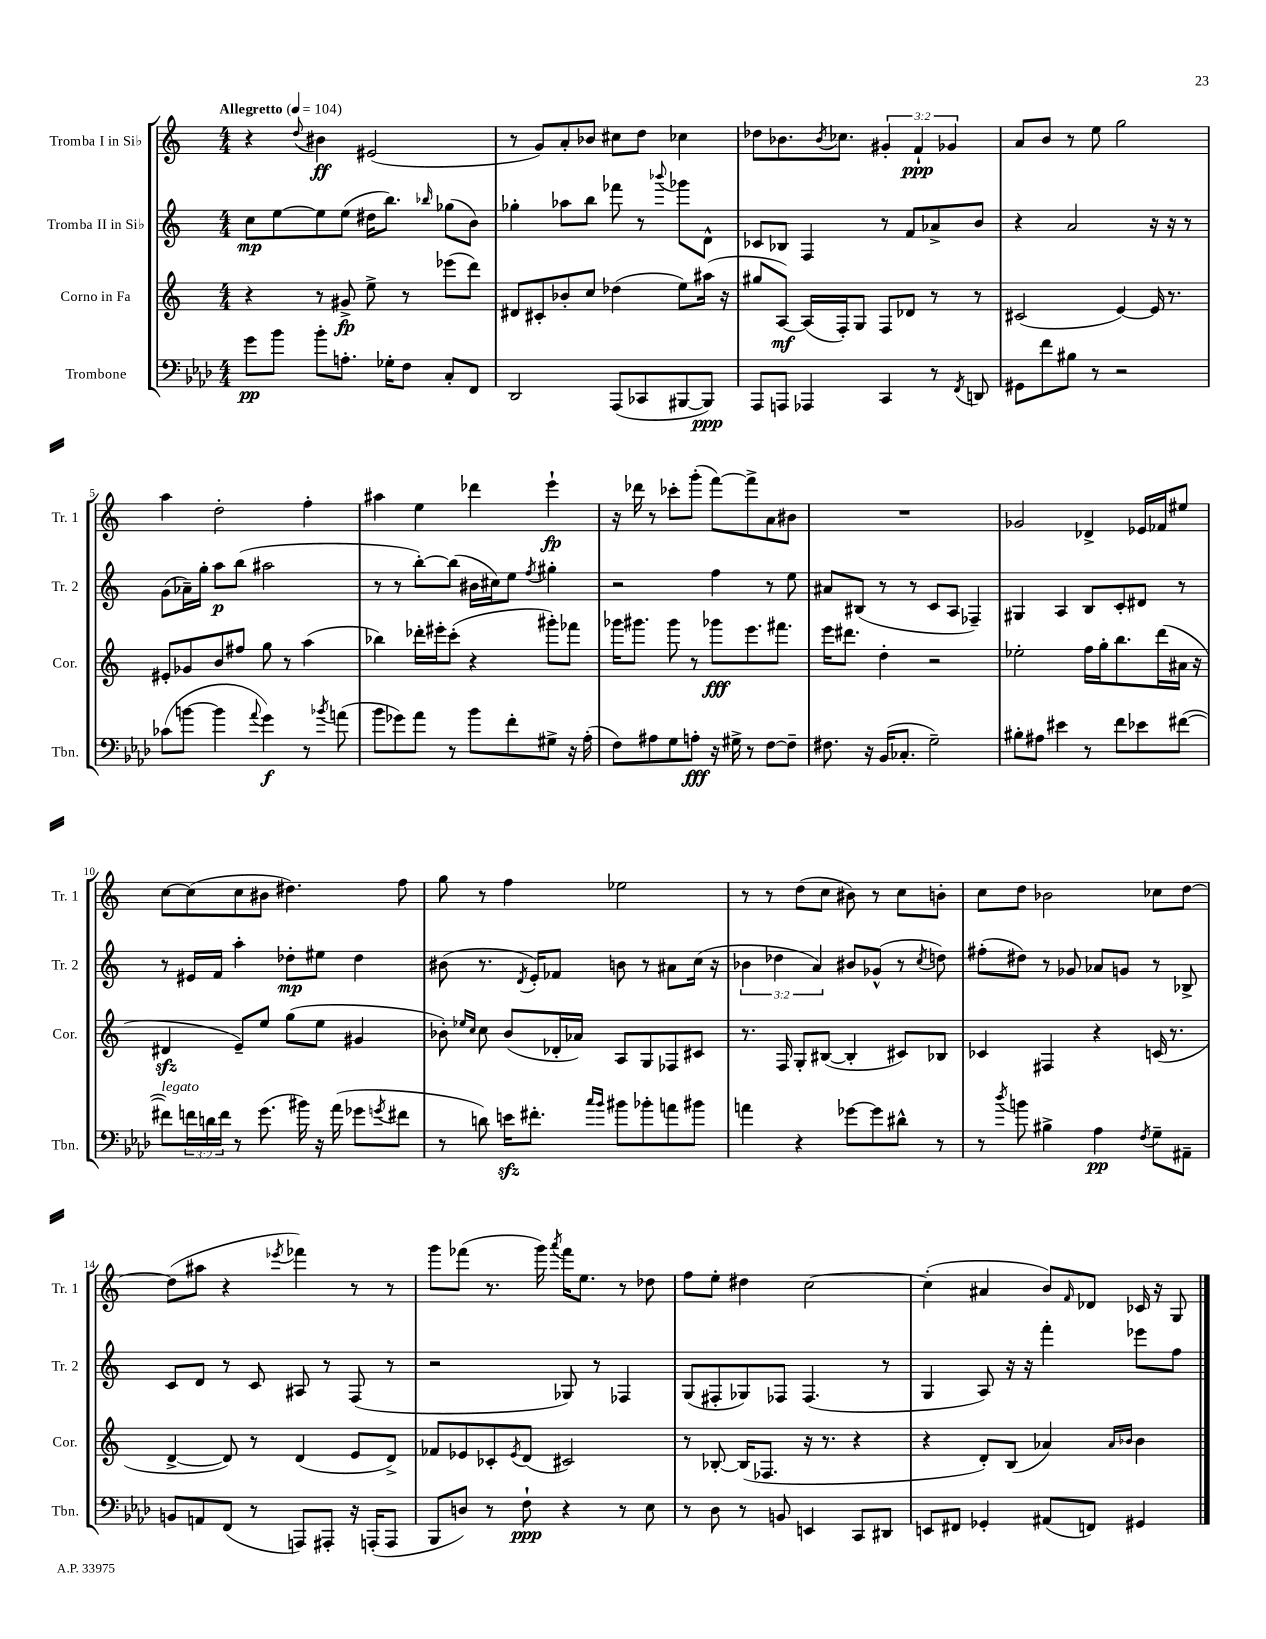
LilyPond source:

<<
\new StaffGroup <<
\new Staff = "s0" \with { instrumentName = "Tromba I in Sib" shortInstrumentName = "Tr. 1" } {
    \clef treble \key c \major \numericTimeSignature \time 4/4 \override Staff.TupletNumber.text = #tuplet-number::calc-fraction-text \tempo "Allegretto" 4 = 104
    r4 \appoggiatura { d''8 } bis'4\ff eis'2( |
    r8 g'8) a'8-. bes'8 cis''8 d''8 ces''4 |
    des''8 bes'8. \acciaccatura { bes'8 } ces''8. \tuplet 3/2 { gis'4-. f'4-!\ppp ges'4 } |
    a'8 b'8 r8 e''8 g''2 |
    a''4 d''2-. f''4-. |
    ais''4 e''4 des'''4 e'''4-!\fp |
    r16 des'''16 r8 ces'''8-. g'''8-.( f'''8~) f'''8-> a'8 bis'8 |
    R1 |
    ges'2 des'4-> ees'16 fes'16 eis''8 |
    c''8~ c''8( c''8 bis'8 dis''4.) f''8 |
    g''8 r8 f''4 ees''2 |
    r8 r8 d''8( c''8 bis'8) r8 c''8 b'8-. |
    c''8 d''8 bes'2 ces''8 d''8~ |
    d''8( ais''8 r4 \acciaccatura { ees'''8 } fes'''4) r8 r8 |
    g'''8 fes'''8( r8. g'''16) \acciaccatura { a'''8 } fes'''16 e''8. r8 des''8 |
    f''8 e''8-. dis''4 c''2~ |
    c''4-.( ais'4 b'8) \grace { f'16 } des'8 ces'16 r16 g8 \bar "|." |
}
\new Staff = "s1" \with { instrumentName = "Tromba II in Sib" shortInstrumentName = "Tr. 2" } {
    \clef treble \key c \major \numericTimeSignature \time 4/4 \override Staff.TupletNumber.text = #tuplet-number::calc-fraction-text
    c''8\mp e''8~ e''8 e''8( dis''16 b''8.) \grace { bes''16 } ges''8( b'8) |
    ges''4-. aes''8 b''8 fes'''8 r8 \appoggiatura { bes'''8 } ges'''8 d'8-^ |
    ces'8 bes8 f4 r8 f'8 aes'8-> b'8 |
    r4 a'2 r16 r16 r8 |
    g'8( aes'16--) g''16-. a''8\p b''8( ais''2 |
    r8 r8 b''8~-.) b''8( bis'16 cis''16) e''8 \acciaccatura { f''8 } gis''4-. |
    r2 f''4 r8 e''8 |
    ais'8 bis8( r8 r8 c'8 a8 fes4--) |
    gis4 a4 b8 c'8-. dis'8 r8 |
    r8 eis'16 f'16 a''4-. des''8-.\mp eis''8 des''4 |
    bis'8( r8. \acciaccatura { d'8 } e'16-.) fes'8 b'8 r8 ais'8 c''16( r16 |
    \tuplet 3/2 { bes'4 des''4 a'4) } bis'8 ges'8-^( r8 \acciaccatura { c''8 } d''8) |
    fis''8-.( dis''8) r8 ges'8 aes'8 g'8 r8 bes8-> |
    c'8 d'8 r8 c'8 ais8 r8 f8( r8 |
    r2 ges8) r8 fes4 |
    g8( fis8-. ges8) fes8 fes4.( r8 |
    g4 a8) r16 r16 f'''4-. ees'''8 f''8 \bar "|." |
}
\new Staff = "s2" \with { instrumentName = "Corno in Fa" shortInstrumentName = "Cor." } {
    \clef treble \key c \major \numericTimeSignature \time 4/4
    r4 r8 gis'8->\fp e''8-> r8 ees'''8( d'''8) |
    dis'8 cis'8-. bes'8-. c''8 des''4( e''8) ais''16( r16 |
    gis''8 a8~\mf) a16( f16-.) g8 f8 des'8 r8 r8 |
    cis'2( e'4~) e'16 r8. |
    eis'8-. ges'8 b'8 fis''8 g''8 r8 a''4( |
    bes''4) des'''16-. eis'''16-. c'''8-.( r4 gis'''8-.) fes'''8 |
    ges'''16 gis'''8. gis'''8 r8 ges'''8\fff e'''8. fis'''8. |
    e'''16 dis'''8. d''4-. r2 |
    ees''2-. f''16 g''16-. b''8. d'''16( ais'16 r16 |
    dis'4\sfz e'8--) e''8 g''8( e''8 gis'4 |
    bes'8-.) \grace { ees''16 c''16 } c''8 bes'8( des'16-. aes'16) a8 g8 fes8 cis'8 |
    r8. f16 g8-. bis8~( bis4-. cis'8) bes8 |
    ces'4 fis4 r4 c'16( r8. |
    d'4~-> d'8) r8 d'4( e'8 d'8->) |
    fes'8 ees'8 ces'8-. \acciaccatura { ees'8 } d'8( cis'2) |
    r8 bes8~-. bes16( fes8. r16 r8. r4 |
    r4 d'8-.) b8( aes'4) \grace { aes'16 bes'16 } bes'4 \bar "|." |
}
\new Staff = "s3" \with { instrumentName = "Trombone" shortInstrumentName = "Tbn." } {
    \clef bass \key aes \major \numericTimeSignature \time 4/4 \override Staff.TupletNumber.text = #tuplet-number::calc-fraction-text
    g'8\pp bes'8 bes'8-. a8.-. ges16-. f8 c8-. f,8 |
    des,2 aes,,8( ces,8 bis,,8~ bis,,8\ppp) |
    aes,,8 a,,8 aes,,4 c,4 r8 \acciaccatura { f,8 } d,8 |
    gis,8 f'8 bis8 r8 r2 |
    ces'8( b'8~ b'4 \appoggiatura { aes'8 } g'4\f) r8 \acciaccatura { bes'8 } a'8( |
    bes'8 ges'8) aes'8 r8 bes'8 f'8-. gis8-> r16 aes16-.( |
    f8) ais8 g8 a8-.\fff r16 gis16-> r8 f8~ f8-- |
    fis8. r16 bes,16( ces8.-. g2--) |
    bis8-. ais8 eis'4 r8 f'8 ees'8 fis'8~( |
    fis'8^\markup { \italic "legato" }) \tuplet 3/2 { f'16 d'16 f'16 } r8 g'8.( bis'16) r16 aes'16( ges'8 \acciaccatura { g'8 } fis'8 |
    r8 d'8) e'16\sfz fis'8.-. \grace { c''16 bes'16 } bis'8 bes'8-. a'8 bis'8 |
    a'4 r4 ges'8~ ges'8 dis'8-^ r8 |
    r8 \acciaccatura { des''8 } b'8 bis4-> aes4\pp \acciaccatura { f8 } g8-- ais,8-- |
    b,8 a,8 f,8( r8 a,,8) ais,,8-. r16 a,,16-.( a,,8 |
    bes,,8 d8) r8 f8-!\ppp r4 r8 ees8 |
    r8 des8 r8 b,8 e,4 c,8 dis,8 |
    e,8 fis,8 ges,4-. ais,8( f,8) gis,4 \bar "|." |
}
>>
>>
